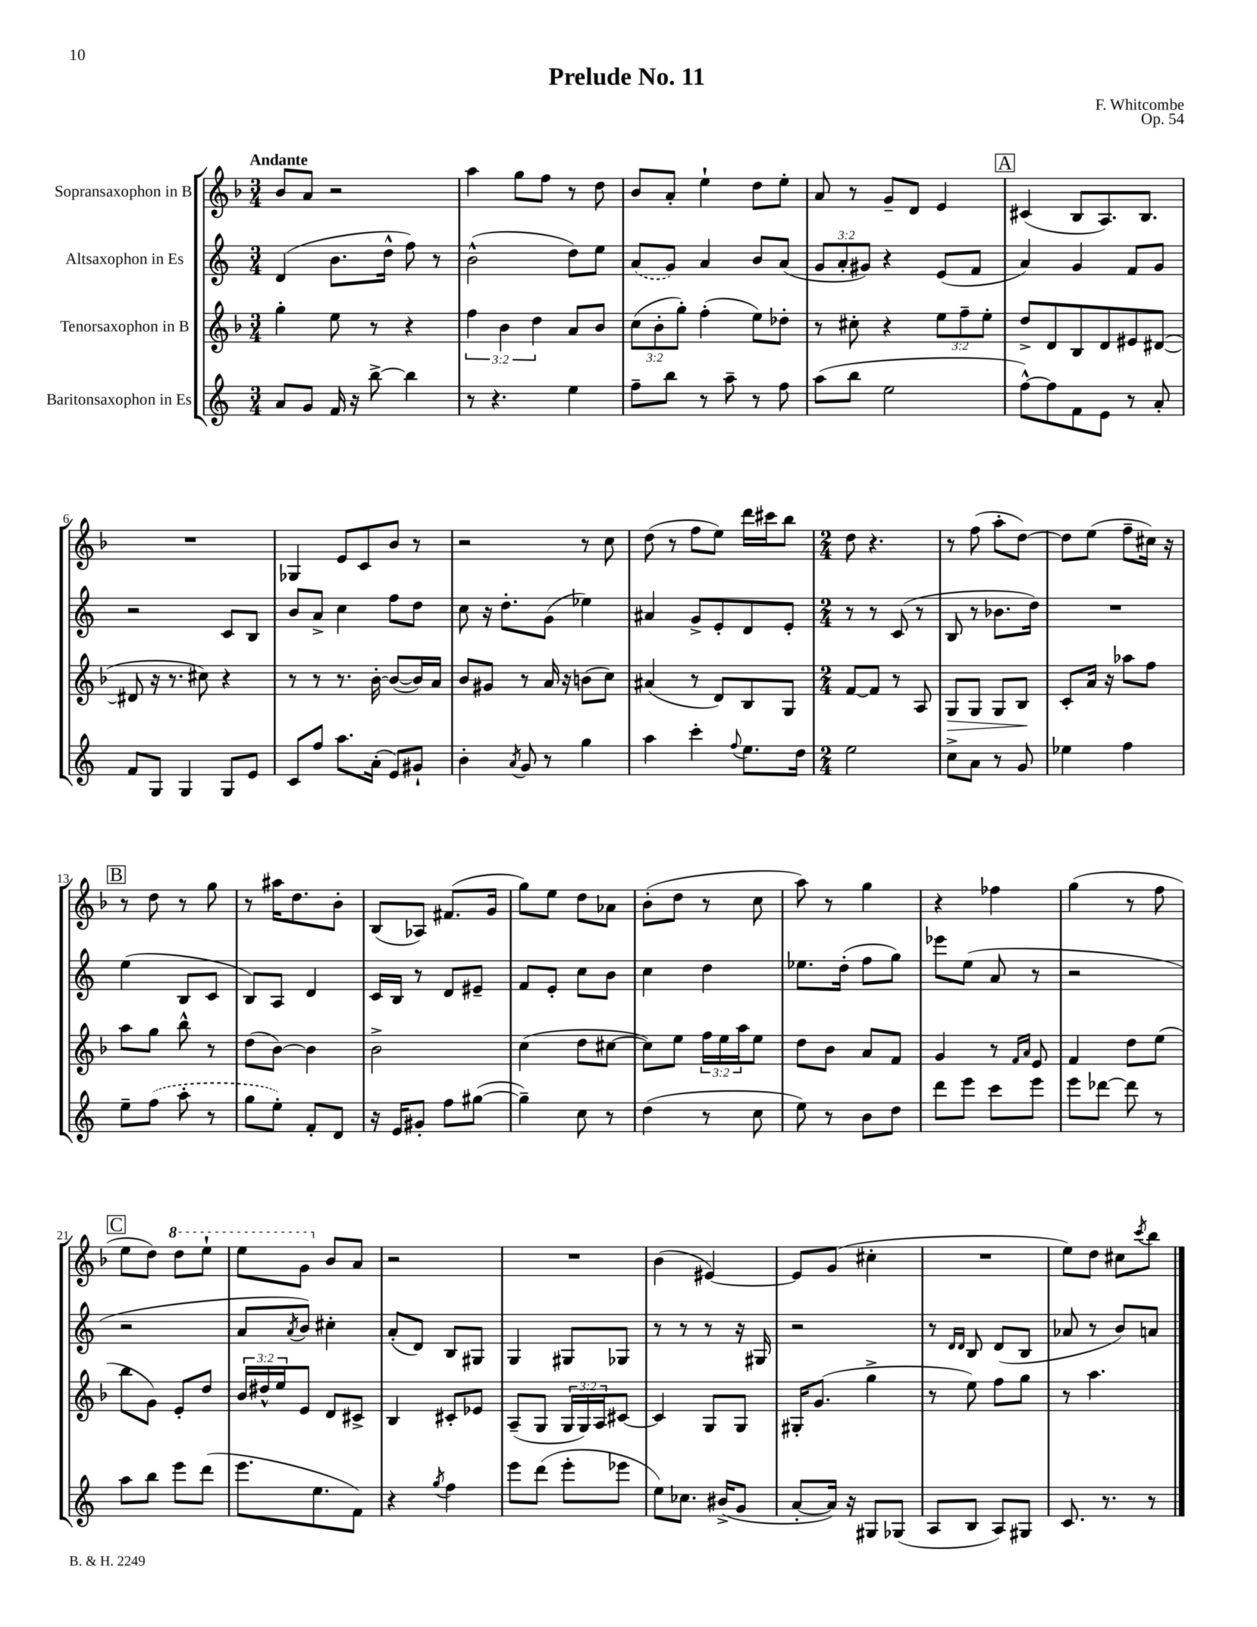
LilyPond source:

\header { title = "Prelude No. 11" composer = "F. Whitcombe" opus = "Op. 54" }
<<
\new StaffGroup <<
\new Staff = "s0" \with { instrumentName = "Sopransaxophon in B" } {
    \clef treble \key f \major \numericTimeSignature \time 3/4 \tempo "Andante"
    bes'8 a'8 r2 |
    a''4 g''8 f''8 r8 d''8 |
    bes'8 a'8-. e''4-! d''8 e''8-. |
    a'8 r8 g'8-- d'8 e'4 |
    \mark \markup { \box "A" } cis'4( bes8 a8.) bes8. |
    R2. |
    ges4 e'8 c'8 bes'8 r8 |
    r2 r8 c''8 |
    d''8( r8 f''8 e''8) d'''16 cis'''16 bes''8 |
    \numericTimeSignature \time 2/4 d''8 r4. |
    r8 f''8( a''8-. d''8~) |
    d''8 e''8( f''8-- cis''16) r16 |
    \mark \markup { \box "B" } r8 d''8 r8 g''8 |
    r8 ais''16 d''8. bes'8-. |
    bes8( aes8) fis'8.( g'16 |
    g''8) e''8 d''8 aes'8 |
    bes'8-.( d''8 r8 c''8 |
    a''8) r8 g''4 |
    r4 fes''4 |
    g''4( r8 f''8 |
    \mark \markup { \box "C" } e''8 d''8) \ottava #1 d'''8 e'''8-! |
    e'''8 g''8 \ottava #0 bes'8 a'8 |
    r2 |
    R2 |
    bes'4( eis'4~) |
    eis'8 g'8( cis''4-. |
    R2 |
    e''8) d''8 cis''8 \acciaccatura { c'''8 } bes''8 \bar "|." |
}
\new Staff = "s1" \with { instrumentName = "Altsaxophon in Es" } {
    \clef treble \key c \major \numericTimeSignature \time 3/4 \override Staff.TupletNumber.text = #tuplet-number::calc-fraction-text
    d'4( b'8. d''16-^ f''8) r8 |
    b'2-^( d''8) e''8 |
    \once \slurDashed a'8( g'8) a'4 b'8 a'8( |
    \tuplet 3/2 { g'8 a'8-. gis'8) } r4 e'8( f'8 |
    \mark \markup { \box "A" } a'4) g'4 f'8 g'8 |
    r2 c'8 b8 |
    b'8 a'8-> c''4 f''8 d''8 |
    c''8 r16 d''8.-. g'8( ees''4) |
    ais'4 g'8-> e'8-. d'8 e'8-. |
    \numericTimeSignature \time 2/4 r8 r8 c'8( r8 |
    b8 r8 bes'8. d''16) |
    R2 |
    \mark \markup { \box "B" } e''4( b8 c'8 |
    b8) a8 d'4 |
    c'16 b16 r8 d'8 eis'8-- |
    f'8 e'8-. c''8 b'8 |
    c''4 d''4 |
    ees''8. d''16-.( f''8 g''8) |
    ees'''8 e''8( a'8 r8 |
    r2 |
    \mark \markup { \box "C" } r2 |
    a'8 \acciaccatura { a'8 } b'8) cis''4-. |
    a'8-.( d'8) b8 gis8 |
    g4 gis8 ges8 |
    r8 r8 r8 r16 gis16 |
    r2 |
    r8 \grace { d'16 d'16 } b8 d'8( b8 |
    aes'8 r8 b'8) a'8 \bar "|." |
}
\new Staff = "s2" \with { instrumentName = "Tenorsaxophon in B" } {
    \clef treble \key f \major \numericTimeSignature \time 3/4 \override Staff.TupletNumber.text = #tuplet-number::calc-fraction-text
    g''4-. e''8 r8 r4 |
    \tuplet 3/2 { f''4 bes'4 d''4 } a'8 bes'8 |
    \tuplet 3/2 { c''8( bes'8-. g''8-.) } f''4-.( e''8) des''8-. |
    r8 cis''8-. r4 \tuplet 3/2 { e''8 f''8-- e''8-. } |
    \mark \markup { \box "A" } d''8-> d'8 bes8 d'8 eis'8 dis'8~( |
    dis'8 r16 r8. cis''8) r4 |
    r8 r8 r8. bes'16~-. bes'8~( bes'16) a'16 |
    bes'8 gis'8 r8 a'16 r16 b'8( c''8) |
    ais'4( r8 d'8) bes8 g8 |
    \numericTimeSignature \time 2/4 f'8~ f'8 r8 a8 |
    g8\> g8 g8 bes8\! |
    c'8-. a'16 r16 aes''8 f''8 |
    \mark \markup { \box "B" } a''8 g''8 bes''8-^ r8 |
    d''8( bes'8~) bes'4 |
    bes'2-> |
    c''4( d''8 cis''8~ |
    cis''8) e''8 \tuplet 3/2 { f''16 e''16 a''16 } e''8 |
    d''8 bes'8 a'8 f'8 |
    g'4 r8 \grace { f'16 a'16 } e'8 |
    f'4 d''8 e''8( |
    \mark \markup { \box "C" } bes''8 g'8) e'8-. d''8 |
    \tuplet 3/2 { bes'16 dis''16-^ e''16 } e'8 d'8 cis'8-> |
    bes4 cis'8-. ees'8 |
    a8--( g8 \tuplet 3/2 { g16 g16) a16 } cis'8~ |
    cis'4 g8 g8 |
    gis16-. g'8.( g''4-> |
    r8 e''8) f''8 g''8 |
    r8 a''4. \bar "|." |
}
\new Staff = "s3" \with { instrumentName = "Baritonsaxophon in Es" } {
    \clef treble \key c \major \numericTimeSignature \time 3/4
    a'8 g'8 f'16 r16 b''8~-> b''4 |
    r8 r4. e''4 |
    f''8-- b''8 r8 a''8-- r8 f''8 |
    a''8( b''8 e''2 |
    \mark \markup { \box "A" } f''8~-^) f''8 f'8 e'8 r8 a'8-. |
    f'8 g8 g4 g8 e'8 |
    c'8 f''8 a''8. a'16-.( e'8) gis'8-! |
    b'4-. \acciaccatura { a'8 } g'8 r8 g''4 |
    a''4 c'''4-. \appoggiatura { f''8 } e''8. d''16 |
    \numericTimeSignature \time 2/4 e''2 |
    c''8-> a'8 r8 g'8 |
    ees''4 f''4 |
    \mark \markup { \box "B" } e''8-- \once \slurDashed f''8( a''8-. r8 |
    g''8 e''8-.) f'8-. d'8 |
    r16 e'16 gis'8-. f''8 gis''8~( |
    gis''4--) c''8 r8 |
    d''4( r8 c''8 |
    e''8) r8 b'8 d''8 |
    d'''8 e'''8 c'''8 e'''8 |
    e'''8 des'''8~ des'''8 r8 |
    \mark \markup { \box "C" } a''8 b''8 e'''8 d'''8( |
    e'''8. e''8. f'8) |
    r4 \acciaccatura { g''8 } f''4 |
    e'''8 d'''8( e'''8-. ees'''8 |
    e''8) ces''8. bis'16->( g'8 |
    a'8~-. a'16) r16 gis8 ges8( |
    a8 b8 a8) gis8 |
    c'8. r8. r8 \bar "|." |
}
>>
>>
